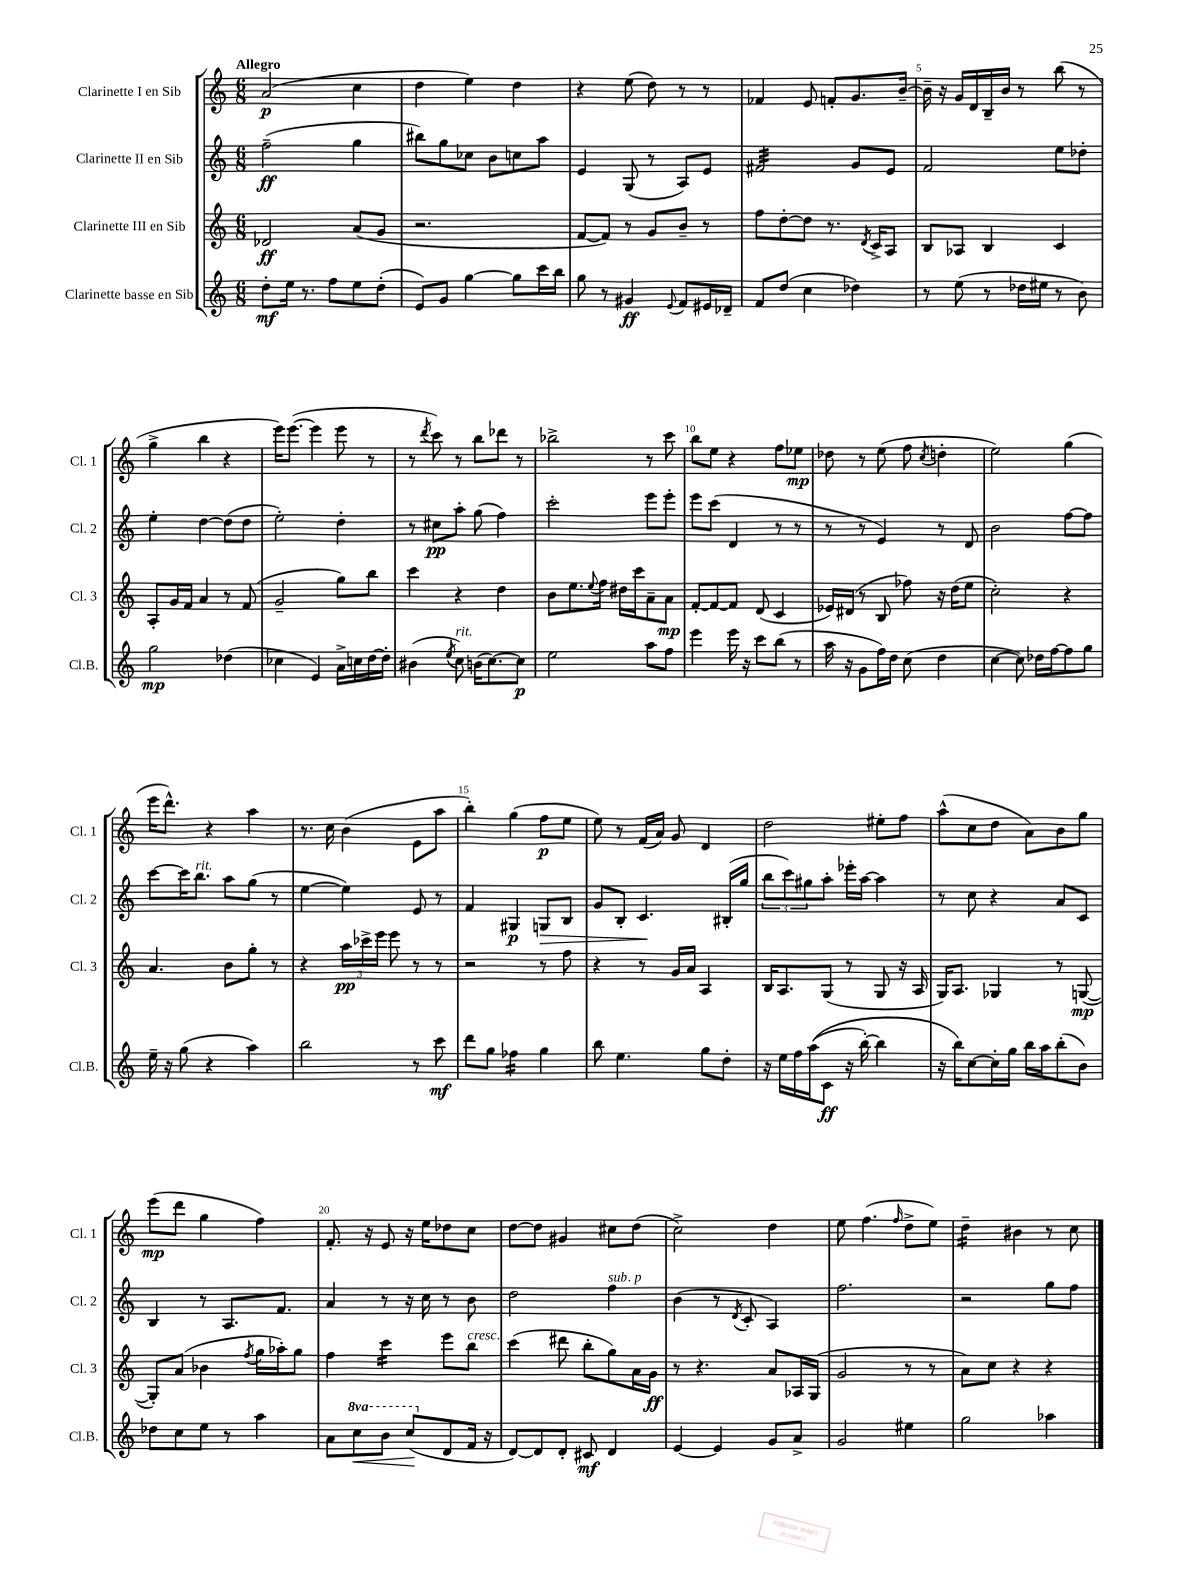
<<
\new StaffGroup <<
\new Staff = "s0" \with { instrumentName = "Clarinette I en Sib" shortInstrumentName = "Cl. 1" } {
    \clef treble \key c \major \numericTimeSignature \time 6/8 \tempo "Allegro"
    a'2\p( c''4 |
    d''4 e''4) d''4 |
    r4 e''8( d''8) r8 r8 |
    fes'4 e'8 f'8-. g'8. b'16~-- |
    b'16-- r16 g'16 d'16 b16-- b'16 r8 b''8( r8 |
    g''4-> b''4 r4 |
    e'''16) e'''8.~( e'''4 e'''8 r8 |
    r8 \acciaccatura { d'''8 } c'''8) r8 b''8 des'''8 r8 |
    bes''2-> r8 c'''8 |
    b''8 e''8 r4 f''8 ees''8\mp |
    des''8 r8 e''8( f''8 \acciaccatura { c''8 } d''4-. |
    e''2) g''4( |
    e'''16 d'''8.-^) r4 a''4 |
    r8. c''16 b'4( e'8 a''8 |
    b''4-.) g''4( f''8\p e''8 |
    e''8) r8 f'16( a'16) g'8 d'4 |
    d''2 eis''8-. f''8 |
    a''8-^( c''8 d''8 a'8) b'8 g''8 |
    e'''8\mp( d'''8 g''4 f''4) |
    f'8.-. r16 e'8 r16 e''16 des''8 c''8 |
    d''8~ d''8 gis'4 cis''8 d''8( |
    c''2->) d''4 |
    e''8 f''4.( \grace { f''16 } d''8-> e''8) |
    d''4:16-- bis'4 r8 c''8 \bar "|." |
}
\new Staff = "s1" \with { instrumentName = "Clarinette II en Sib" shortInstrumentName = "Cl. 2" } {
    \clef treble \key c \major \numericTimeSignature \time 6/8
    f''2--\ff( g''4 |
    bis''8) g''8 ces''8 b'8 c''8 a''8 |
    e'4 g8( r8 a8) e'8 |
    fis'2:32 g'8 e'8 |
    f'2 e''8 des''8-. |
    e''4-. d''4~ d''8( d''8 |
    e''2-.) d''4-. |
    r8 cis''8\pp a''8-. g''8( f''4) |
    c'''2-. e'''8 e'''8-. |
    e'''8 c'''8( d'4 r8 r8 |
    r8 r8 e'4) r8 d'8 |
    b'2 f''8~ f''8 |
    c'''8~ c'''16 b''8.^\markup { \italic "rit." } a''8 g''8( r8 |
    e''4~ e''4) e'8 r8 |
    f'4 gis4\p g8\> b8 |
    g'8 b8-. c'4.\! bis16-.( g''16 |
    \tuplet 3/2 { b''8 c'''8) gis''8 } a''8-. ees'''16-. a''16~ a''4 |
    r8 c''8 r4 a'8 c'8 |
    b4 r8 a8. f'8. |
    a'4 r8 r16 c''16 r8 b'8 |
    d''2 f''4^\markup { \italic "sub. p" } |
    b'4( r8 \acciaccatura { d'8 } c'8-. a4) |
    f''2. |
    r2 g''8 f''8 \bar "|." |
}
\new Staff = "s2" \with { instrumentName = "Clarinette III en Sib" shortInstrumentName = "Cl. 3" } {
    \clef treble \key c \major \numericTimeSignature \time 6/8
    des'2\ff a'8( g'8 |
    r2. |
    f'8~ f'8) r8 g'8 b'8-- r8 |
    f''8 d''8~-. d''8 r8. \acciaccatura { d'8 } c'16-> a8 |
    b8 aes8 b4 c'4 |
    a8-. g'16 f'16 a'4 r8 f'8( |
    g'2-- g''8) b''8 |
    c'''4 r4 d''4 |
    b'8 e''8. \appoggiatura { e''8 } f''16 dis''16 c'''16 a'8-- a'8\mp |
    f'8~-. f'8~ f'8 d'8( c'4 |
    ees'16) dis'16( r8 b8 fes''8) r16 d''16( e''8 |
    c''2-.) r4 |
    a'4. b'8 g''8-. r8 |
    r4 \tuplet 3/2 { a''16\pp ces'''16-> e'''16 } e'''8 r8 r8 |
    r2 r8 f''8 |
    r4 r8 g'16 a'16 a4 |
    b16 a8. g8( r8 g8 r16 a16 |
    g16) a8. ges4 r8 g8~\mp( |
    g8-.) a'8( bes'4 \acciaccatura { f''8 } g''16 aes''16-.) g''8 |
    f''4 c'''4:16 e'''8 b''8^\markup { \italic "cresc." } |
    c'''4( dis'''8 b''8-. g''8) a'16 g'16\ff |
    r8 r4. a'8 aes16 g16( |
    g'2 r8 r8 |
    a'8) c''8 r4 r4 \bar "|." |
}
\new Staff = "s3" \with { instrumentName = "Clarinette basse en Sib" shortInstrumentName = "Cl.B." } {
    \clef treble \key c \major \numericTimeSignature \time 6/8 \set Staff.ottavationMarkups = #ottavation-simple-ordinals
    d''8-.\mf e''16 r8. f''8 e''8 d''8-.( |
    e'8) g'8 g''4~ g''8 c'''16 b''16 |
    g''8 r8 gis'4\ff \appoggiatura { e'8 } f'8 eis'16 des'16-- |
    f'8 d''8( c''4 des''4) |
    r8 e''8( r8 des''16 eis''16 r8 b'8) |
    g''2\mp des''4( |
    ces''4 e'4) a'16-> c''16 d''16~ d''16-. |
    bis'4( \acciaccatura { e''8 } c''8^\markup { \italic "rit." }) b'16( c''8.~) c''8\p |
    e''2 a''8 f''8 |
    e'''4 e'''16 r16 c'''8 b''8( r8 |
    a''16 r16 g'8 f''16) d''16 c''8( d''4 |
    c''4~ c''8) des''16 f''16~ f''8 g''8 |
    e''16-- r16 g''8( r4 a''4) |
    b''2 r8 c'''8\mf |
    d'''8 g''8 fes''4:16 g''4 |
    b''8 e''4. g''8 d''8-. |
    r16 e''16 f''16 a''16(\( c'8\ff r16 b''16~-.) b''4 |
    r16 b''16\) c''8~ c''16-. g''16 b''16 a''16 b''8-.( b'8) |
    des''8 c''8 e''8 r8 a''4 |
    a'8 \ottava #1 c'''8\< b''8 c'''8\!( \ottava #0 d'8 f'16 r16 |
    d'8~) d'8 d'8-. cis'8\mf d'4 |
    e'4~ e'4 g'8 a'8-> |
    g'2 eis''4 |
    g''2 aes''4 \bar "|." |
}
>>
>>
\layout { \context { \Score \override BarNumber.break-visibility = ##(#f #t #t) barNumberVisibility = #(every-nth-bar-number-visible 5) } }
